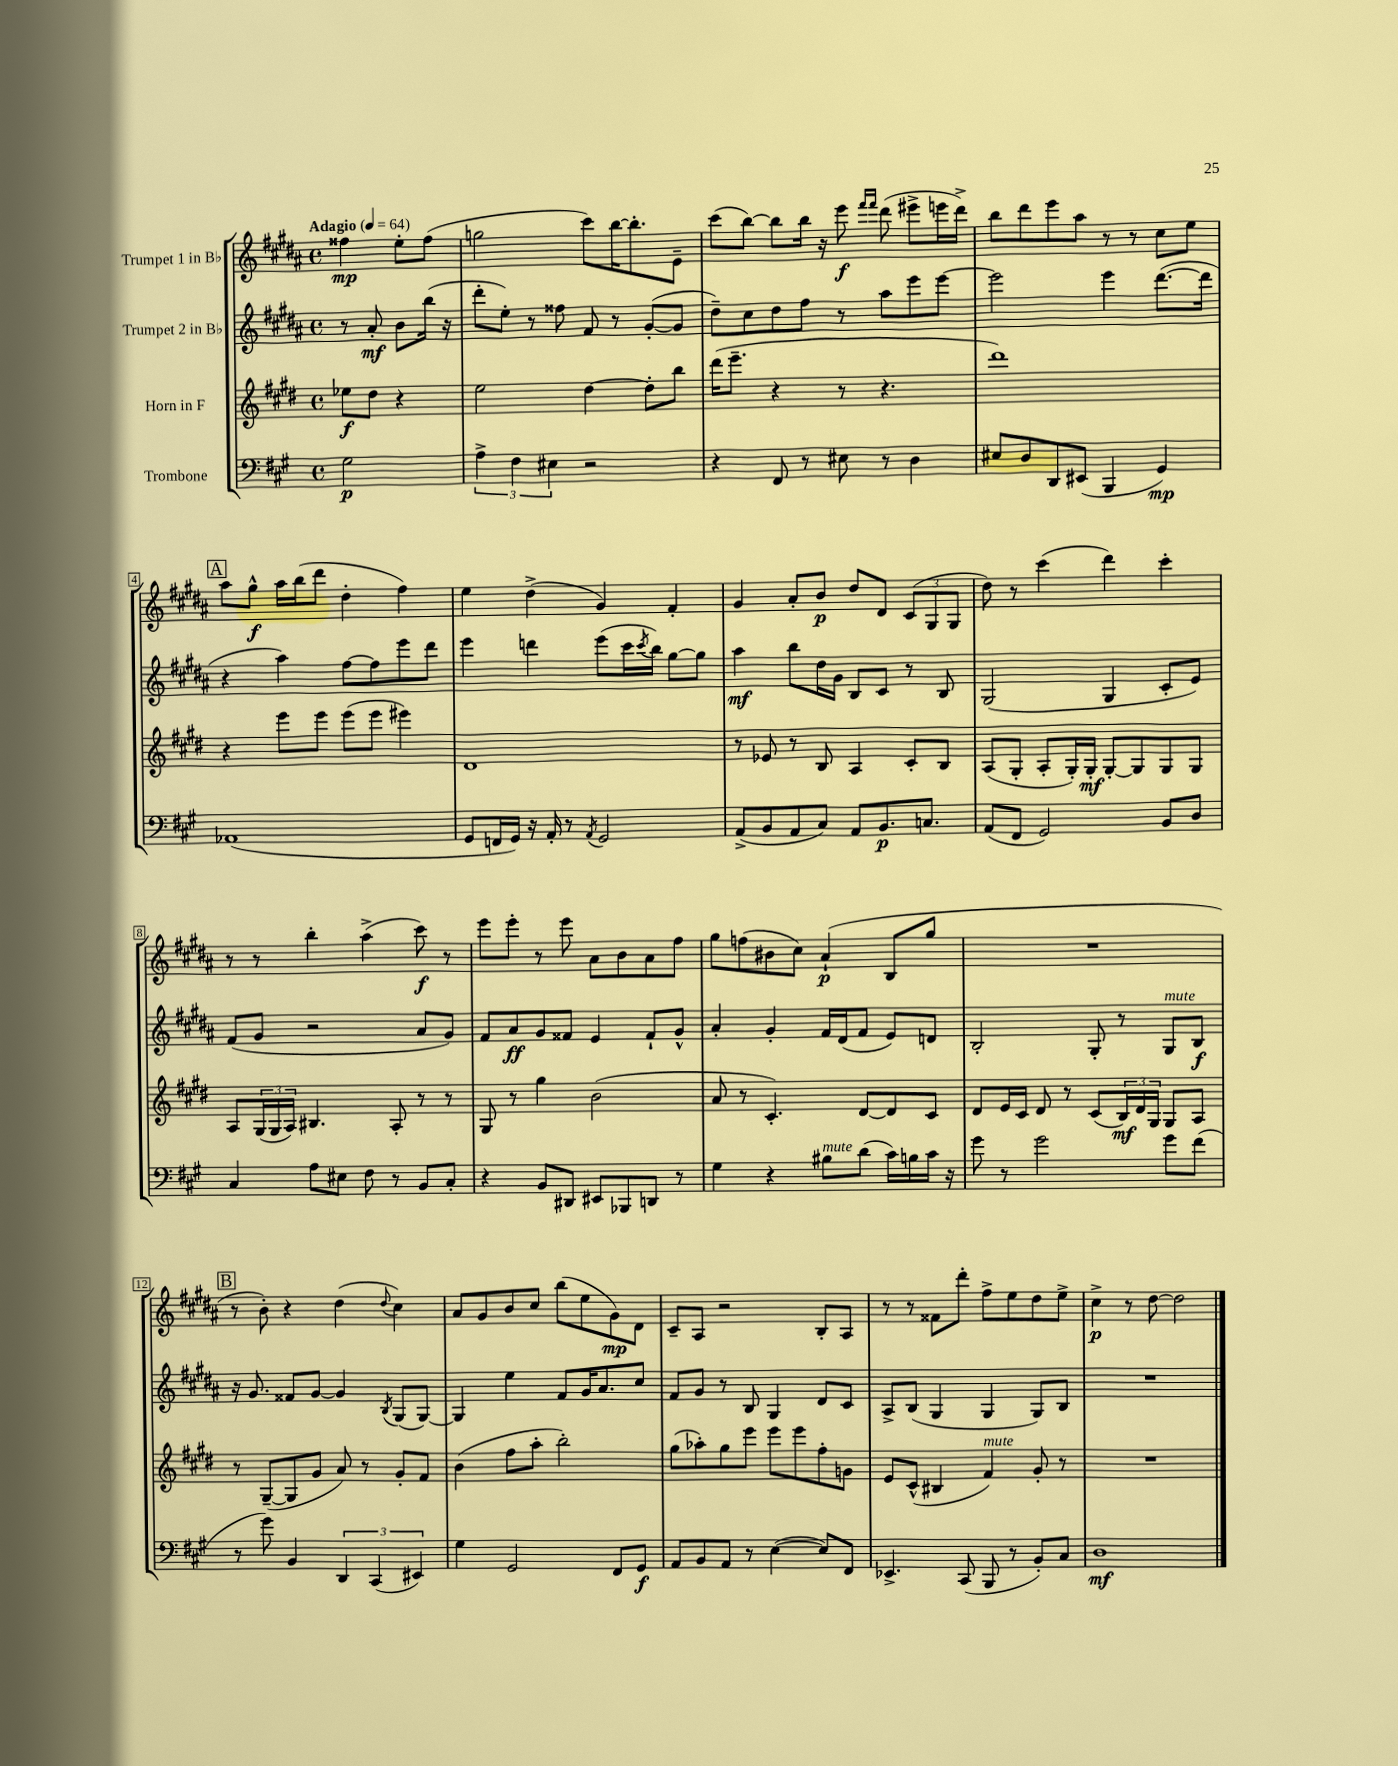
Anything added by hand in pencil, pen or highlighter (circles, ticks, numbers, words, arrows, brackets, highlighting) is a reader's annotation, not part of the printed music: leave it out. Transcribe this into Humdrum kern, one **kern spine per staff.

**kern	**kern	**kern	**kern
*staff4	*staff3	*staff2	*staff1
*clefF4	*clefG2	*clefG2	*clefG2
*k[f#c#g#]	*k[f#c#g#d#]	*k[f#c#g#d#a#]	*k[f#c#g#d#a#]
*M4/4	*M4/4	*M4/4	*M4/4
*met(c)	*met(c)	*met(c)	*met(c)
*MM64	*MM64	*MM64	*MM64
2G#	8ee-	8r	4ff##
.	8dd#	8a#'	.
.	4r	8b	8ee'
.	.	(16bb	(8ff##
.	.	16r	.
=	=	=	=
6A^	2ee	8ddd#'	2gg
.	.	8ee')	.
6F#	.	.	.
.	.	8r	.
6E#	.	.	.
.	.	8ff##	.
2r	[4dd#	8f#	8ccc#)
.	.	8r	[16bb
.	.	.	8.bb']
.	8dd#']	([8g#'	.
.	8bb	8g#]	8e~
=	=	=	=
4r	(16ddd#	8dd#~)	(8ccc#
.	8.eee~	.	.
.	.	8cc#	[8bb)
8FF#	4r	8dd#	8bb]
8r	.	8ff#	16bb
.	.	.	16r
8E#	8r	8r	8eee
.	.	.	16qqfff#
.	.	.	16qqfff#
8r	4.r	8aa#	(8ddd#
4D	.	8eee	8eee#^
.	.	[8eee	16eee
.	.	.	16ddd#^)
=	=	=	=
8E#	1ddd#)	2eee]	8bb
8D	.	.	8ddd#
8DD	.	.	8eee
(8EE#	.	.	8aa#
4BBB	.	4eee	8r
.	.	.	8r
4GG#)	.	([8.ddd#	8cc#
.	.	.	8ee
.	.	16ddd#]	.
=	=	=	=
(1AA-	4r	4r	8aa#
.	.	.	8gg#^^
.	8eee	4aa#)	16aa#
.	.	.	(16bb
.	8eee	.	8ddd#
.	(8eee	[8ff#	4dd#'
.	8eee	8ff#]	.
.	4eee#)	8eee	4ff#)
.	.	8ddd#	.
=	=	=	=
8GG#	1d#	4eee	4ee
16FF	.	.	.
16GG#)	.	.	.
16r	.	4ddd	(4dd#^
16AA'	.	.	.
8r	.	.	.
8qAA	.	.	.
2GG#	.	(8eee	4g#)
.	.	16ccc#	.
.	.	8qccc#	.
.	.	16bb)	.
.	.	[8gg#	4f#'
.	.	8gg#]	.
=	=	=	=
(8AA^	8r	4aa#	4g#
8BB	8e-	.	.
8AA	8r	8bb	8a#'
8C#)	8B	16dd#	8b
.	.	16g#	.
8AA	4A	8B	8dd#
8.BB	.	8c#	8d#
.	8c#'	8r	(12c#
8.C	.	.	.
.	.	.	12G#
.	8B	8B	.
.	.	.	12G#
=	=	=	=
(8AA	(8A	(2G#	8dd#)
8FF#	8G#'	.	8r
2GG#)	8A'	.	(4ccc#
.	16G#')	.	.
.	16G#'	.	.
.	[8G#'	4G#	4ddd#)
.	8G#]	.	.
8BB	8G#	8c#'	4ccc#'
8D	8G#	8e)	.
=	=	=	=
4C#	8A	(8f#	8r
.	(24G#	8g#	8r
.	24G#	.	.
.	24A)	.	.
8A	4.B#	2r	4bb'
8E#	.	.	.
8F#	.	.	(4aa#^
8r	8A'	.	.
8BB	8r	8a#	8ccc#)
8C#'	8r	8g#)	8r
=	=	=	=
4r	8G#	8f#	8eee
.	8r	8a#	8eee'
8BB	4gg#	8g#	8r
8DD#	.	8f##	8eee
8EE#	(2b	4e	8a#
8BBB-	.	.	8b
8DD	.	8f##`	8a#
8r	.	8g#^^	8ff#
=	=	=	=
4G#	8a	4a#'	8gg#
.	8r	.	(8ff
4r	4.c#')	4g#'	8b#
.	.	.	8cc#)
8B#	.	16f#	(4a#`
.	.	(16d#	.
(8d	[8d#	8f#	.
16c#)	8d#]	8e)	8B
16B	.	.	.
16c#	8c#	8d	8gg#
16r	.	.	.
=	=	=	=
8g#	8d#	2B'	1r
8r	16e	.	.
.	16c#	.	.
2g#	8d#	.	.
.	8r	.	.
.	(8c#	8G#'	.
.	24B)	8r	.
.	24d#	.	.
.	24G#	.	.
8g#	8G#	8G#	.
(8f#	8A	8B	.
=	=	=	=
8r	8r	16r	8r
.	.	8.g#	.
8g#)	([8G#~	.	8b')
4BB	8G#]	8f##	4r
.	8g#	[8g#	.
6DD	8a)	4g#]	(4dd#
.	8r	.	.
(6CC#	.	.	.
.	.	8qB	8qqdd#
.	8g#'	(8G#	4cc#)
6EE#)	.	.	.
.	8f#	[8G#)	.
=	=	=	=
4G#	(4b	4G#]	8a#
.	.	.	8g#
2GG#	8ff#	4ee	8b
.	8aa'	.	8cc#
.	2bb')	8f#	(8bb
.	.	16g#	8ee
.	.	8.a#	.
8FF#	.	.	8g#)
8GG#	.	8cc#	8d#
=	=	=	=
8AA	(8gg#	8f#	8c#~
8BB	8aa-')	8g#	8A#
8AA	8gg#	8r	2r
8r	8eee	8B	.
([4E	8eee	4G#	.
.	8eee	.	.
8E])	8ff#'	8d#	8B'
8FF#	8g	8c#	8A#
=	=	=	=
4.EE-^	8e	8A#^	8r
.	(8c#^^	(8B	8r
.	4B#	4G#	8f##
(8CC#	.	.	8ddd#'
8BBB	4f#)	4G#	8ff#^
8r	.	.	8ee
8BB')	8g#'	8G#)	8dd#
8C#	8r	8B	8ee^
=	=	=	=
1D	1r	1r	4cc#^
.	.	.	8r
.	.	.	[8dd#
.	.	.	2dd#]
==	==	==	==
*-	*-	*-	*-
